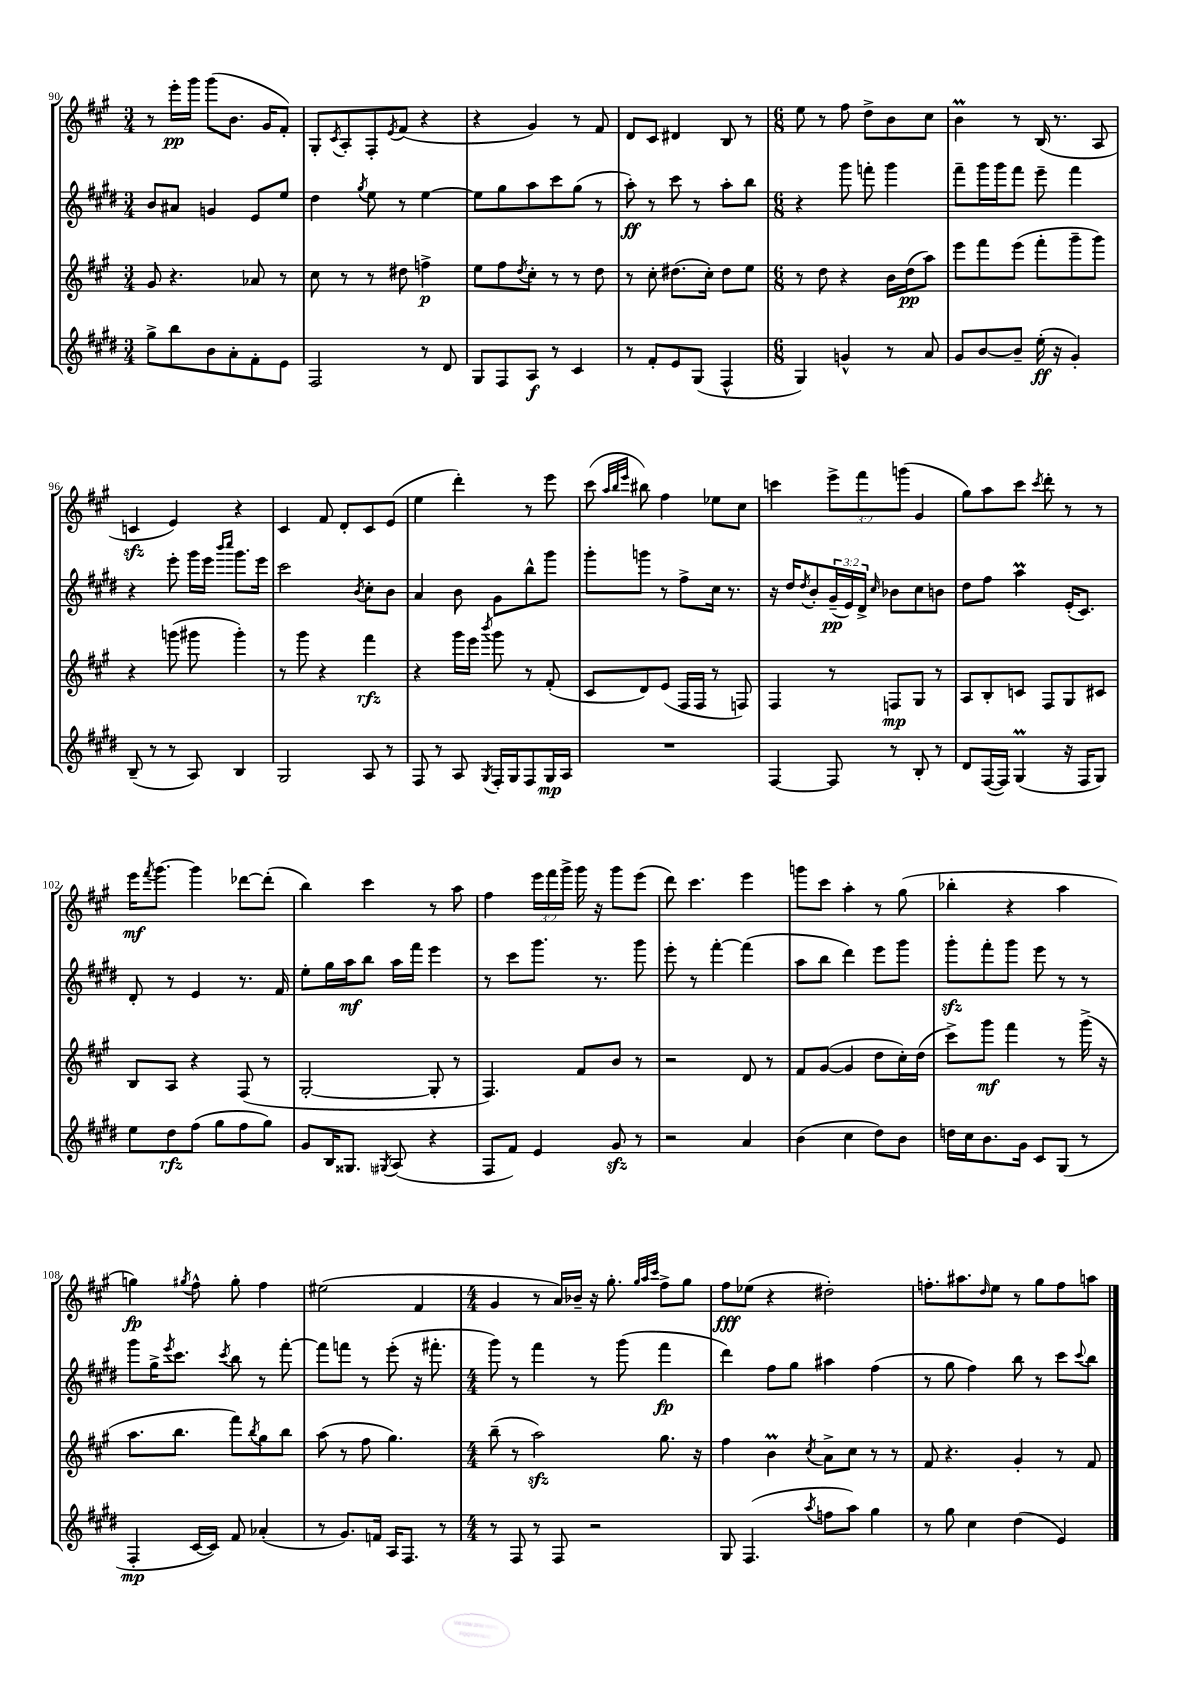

**kern	**dynam	**kern	**dynam	**kern	**dynam	**kern	**dynam
*part4	*part4	*part3	*part3	*part2	*part2	*part1	*part1
*staff4	*staff4	*staff3	*staff3	*staff2	*staff2	*staff1	*staff1
*clefG2	*	*clefG2	*	*clefG2	*	*clefG2	*
*k[f#c#g#d#]	*	*k[f#c#g#]	*	*k[f#c#g#d#]	*	*k[f#c#g#]	*
*M3/4	*	*M3/4	*	*M3/4	*	*M3/4	*
=90	=90	=90	=90	=90	=90	=90	=90
8gg#^\L	.	8g#/	.	8b/L	.	8r	.
8bb\	.	4.r	.	8a#X/J	.	16eee'\LL	pp
.	.	.	.	.	.	16ggg#\JJ	.
8b\	.	.	.	4gn/	.	(8ggg#\L	.
8a'\	.	.	.	.	.	8.b\J	.
8f#'\	.	8a-X/	.	8e/L	.	.	.
.	.	.	.	.	.	16g#/KL	.
8e\J	.	8r	.	8ee/J	.	8f#'/J)	.
=91	=91	=91	=91	=91	=91	=91	=91
2F#/	.	8cc#\	.	4dd#\	.	8G#'/L	.
.	.	.	.	.	.	8qc#/	.
.	.	8r	.	.	.	8A'/	.
.	.	.	.	8qgg#/	.	.	.
.	.	8r	.	8ee\	.	8F#'/	.
.	.	.	.	.	.	8qe/	.
.	.	8dd#X\	.	8r	.	(8f#/J	.
8r	.	4ffn^\	p	[4ee\	.	4r	.
8d#/	.	.	.	.	.	.	.
=92	=92	=92	=92	=92	=92	=92	=92
8G#/L	.	8ee\L	.	8ee\L]	.	4r	.
8F#/	.	8ff#\	.	8gg#\	.	.	.
.	.	8qdd/	.	.	.	.	.
8A/J	f	8cc#'\J	.	8aa\	.	4g#/)	.
8r	.	8r	.	8ccc#\	.	.	.
4c#/	.	8r	.	(8gg#\J	.	8r	.
.	.	8dd\	.	8r	.	8f#/	.
=93	=93	=93	=93	=93	=93	=93	=93
8r	.	8r	.	8aa'\)	ff	8d/L	.
8f#'/L	.	8cc#'\	.	8r	.	8c#/J	.
8e/	.	(8.dd#X\L	.	8ccc#\	.	4d#X/	.
(8G#/J	.	.	.	8r	.	.	.
.	.	16cc#'\Jk)	.	.	.	.	.
4F#^^/	.	8dd#\L	.	8aa'\L	.	8B/	.
.	.	8ee\J	.	8bb\J	.	8r	.
=94	=94	=94	=94	=94	=94	=94	=94
*M6/8	*	*M6/8	*	*M6/8	*	*M6/8	*
4G#/)	.	8r	.	4r	.	8ee\	.
.	.	8dd\	.	.	.	8r	.
4gn^^/	.	4r	.	8ggg#\	.	8ff#\	.
.	.	.	.	8fffn'\	.	8dd^\L	.
8r	.	16b\LL	.	4ggg#\	.	8b\	.
.	.	(16dd\J	pp	.	.	.	.
8a/	.	8aa\J)	.	.	.	8cc#\J	.
=95	=95	=95	=95	=95	=95	=95	=95
8g#/L	.	8eee\L	.	8fff#~\L	.	4bM\	.
[8b/	.	8fff#\	.	16ggg#\L	.	.	.
.	.	.	.	16ggg#\J	.	.	.
8b~/J]	.	(8eee\J	.	8fff#\J	.	8r	.
(16ee'\	ff	8fff#'\L	.	8eee~\	.	(16B/	.
16r	.	.	.	.	.	8.r	.
4g#'/)	.	8ggg#~\	.	4fff#\	.	.	.
.	.	8ggg#\J)	.	.	.	8A/	.
!!LO:LB:g=z
=96	=96	=96	=96	=96	=96	=96	=96
(8B~/	.	4r	.	4r	.	4cnzz/	.
8r	.	.	.	.	.	.	.
8r	.	(8gggn\	.	8eee'\	.	4e/)	.
8A/)	.	8ggg#X\	.	16ggg#\LL	.	.	.
.	.	.	.	16eee\JJ	.	.	.
.	.	.	.	16qqbbb/LL	.	.	.
.	.	.	.	16qqcccc#/JJ	.	.	.
4B/	.	4ggg#'\)	.	8.ggg#\L	.	4r	.
.	.	.	.	16eee\Jk	.	.	.
=97	=97	=97	=97	=97	=97	=97	=97
2G#/	.	8r	.	2ccc#\	.	4c#/	.
.	.	8ggg#\	.	.	.	.	.
.	.	4r	.	.	.	8f#/	.
.	.	.	.	.	.	8d'/L	.
.	.	.	.	8qb/	.	.	.
8A/	.	4fff#\	rfz	8cc#'\L	.	8c#/	.
8r	.	.	.	8b\J	.	(8e/J	.
=98	=98	=98	=98	=98	=98	=98	=98
8F#/	.	4r	.	4a/	.	4ee\	.
8r	.	.	.	.	.	.	.
8A/	.	16ggg#\LL	.	8b\	.	4ddd'\)	.
.	.	16eee\JJ	.	.	.	.	.
8qG#/	.	8qbbb/	.	.	.	.	.
16F#'/LL	.	8ggg#\	.	8g#\L	.	.	.
16G#/J	.	.	.	.	.	.	.
8F#/	.	8r	.	8bb^^\	.	8r	.
16G#/L	mp	(8f#'/	.	8ggg#\J	.	8eee\	.
16A/JJ	.	.	.	.	.	.	.
=99	=99	=99	=99	=99	=99	=99	=99
2.r	.	8c#/L	.	8ggg#'\L	.	(8ccc#\	.
.	.	.	.	.	.	32qqaa/LLL	.
.	.	.	.	.	.	32qqbb/	.
.	.	.	.	.	.	32qqeee/JJJ	.
.	.	8d/)	.	8gggn\J	.	8bb#X\)	.
.	.	(8e/J	.	8r	.	4ff#\	.
.	.	16F#/LL	.	8ff#^\L	.	.	.
.	.	16F#/JJ	.	.	.	.	.
.	.	8r	.	16cc#\Jk	.	8ee-X\L	.
.	.	.	.	8.r	.	.	.
.	.	8Fn/)	.	.	.	8cc#\J	.
=100	=100	=100	=100	=100	=100	=100	=100
[4F#/	.	4F#/	.	16r	.	4cccn\	.
.	.	.	.	16dd#/KL	.	.	.
.	.	.	.	8qdd#/	.	.	.
.	.	.	.	8b'/	.	.	.
8F#/]	.	8r	.	(24g#~/L	pp	12eee^\L	.
.	.	.	.	24e/)	.	.	.
.	.	.	.	24d#^/JJ	.	12fff#\	.
.	.	.	.	16qqcc#/	.	.	.
8r	.	8Fn/L	mp	8b-X\L	.	.	.
.	.	.	.	.	.	(12gggn\J	.
8B'/	.	8G#/J	.	8cc#\	.	4g#/	.
8r	.	8r	.	8bn\J	.	.	.
=101	=101	=101	=101	=101	=101	=101	=101
8d#/L	.	8A/L	.	8dd#\L	.	8gg#\L)	.
([16F#/L	.	8B'/	.	8ff#\J	.	8aa\	.
16F#/JJ])	.	.	.	.	.	.	.
(4G#m/	.	8cn/J	.	4aaM\	.	8ccc#\J	.
.	.	.	.	.	.	8qccc#/	.
.	.	8F#/L	.	.	.	8ddd'\	.
16r	.	8G#/	.	(16e'/KL	.	8r	.
16F#/KL	.	.	.	8.c#/J)	.	.	.
8G#/J)	.	8c#X/J	.	.	.	8r	.
!!LO:LB:g=z
=102	=102	=102	=102	=102	=102	=102	=102
8ee\L	.	8B/L	.	8d#'/	.	16eee\KL	mf
.	.	.	.	.	.	8qfff#/	.
.	.	.	.	.	.	[8.ggg#\J	.
8dd#\	rfz	8A/J	.	8r	.	.	.
(8ff#\J	.	4r	.	4e/	.	4ggg#\]	.
8gg#\L	.	.	.	.	.	.	.
8ff#\	.	(8F#/	.	8.r	.	[8ddd-X\L	.
8gg#\J)	.	8r	.	.	.	(8ddd-'\J]	.
.	.	.	.	16f#/	.	.	.
=103	=103	=103	=103	=103	=103	=103	=103
8g#/L	.	[2G#'/	.	8ee'\L	.	4bb\)	.
16B/K	.	.	.	16gg#\L	.	.	.
8.G##X/J	.	.	.	16aa\J	mf	.	.
.	.	.	.	8bb\J	.	4ccc#\	.
8qG#X/	.	.	.	.	.	.	.
(8A/	.	.	.	16aa\LL	.	.	.
.	.	.	.	16fff#\JJ	.	.	.
4r	.	8G#'/]	.	4eee\	.	8r	.
.	.	8r	.	.	.	8aa\	.
=104	=104	=104	=104	=104	=104	=104	=104
8F#/L	.	4.F#/)	.	8r	.	4ff#\	.
8f#/J)	.	.	.	8ccc#\L	.	.	.
4e/	.	.	.	8.ggg#\J	.	24eee\LL	.
.	.	.	.	.	.	24fff#\	.
.	.	.	.	.	.	24ggg#^\JJ	.
.	.	8f#/L	.	.	.	16ggg#\	.
.	.	.	.	8.r	.	16r	.
8g#zz/	.	8b/J	.	.	.	8ggg#\L	.
8r	.	8r	.	8ggg#\	.	(8eee\J	.
=105	=105	=105	=105	=105	=105	=105	=105
2r	.	2r	.	8eee'\	.	8ddd\)	.
.	.	.	.	8r	.	4.ccc#\	.
.	.	.	.	[4fff#'\	.	.	.
4a/	.	8d/	.	(4fff#\]	.	4eee\	.
.	.	8r	.	.	.	.	.
=106	=106	=106	=106	=106	=106	=106	=106
(4b\	.	8f#/L	.	8aa\L	.	8gggn\L	.
.	.	([8g#/J	.	8bb\J	.	8ccc#\J	.
4cc#\	.	4g#/]	.	4ddd#\)	.	4aa'\	.
8dd#\L)	.	8dd\L	.	8eee\L	.	8r	.
8b\J	.	16cc#'\L)	.	8ggg#\J	.	(8gg#\	.
.	.	(16dd\JJ	.	.	.	.	.
=107	=107	=107	=107	=107	=107	=107	=107
16ddn\LL	.	8ccc#^\L)	.	8ggg#zz'\L	.	4bb-X'\	.
16cc#\J	.	.	.	.	.	.	.
8.b\	.	8ggg#\J	mf	8fff#'\	.	.	.
.	.	4fff#\	.	8ggg#\J	.	4r	.
16g#\Jk	.	.	.	.	.	.	.
8c#/L	.	.	.	8eee\	.	.	.
(8G#/J	.	8r	.	8r	.	4aa\	.
8r	.	(16ggg#^\	.	8r	.	.	.
.	.	16r	.	.	.	.	.
!!LO:LB:g=z
=108	=108	=108	=108	=108	=108	=108	=108
4F#'/	mp	8.aa\L	.	8ggg#\L	.	4ggn\)	fp
.	.	.	.	16gg#^\K	.	.	.
.	.	.	.	8qeee/	.	.	.
.	.	8.bb\J	.	8.ccc#\J	.	.	.
.	.	.	.	.	.	8qgg#X/	.
[16c#/LL	.	.	.	.	.	8ff#^^\	.
16c#/JJ])	.	.	.	.	.	.	.
.	.	.	.	8qccc#/	.	.	.
8f#/	.	8fff#\L)	.	8bb\	.	8gg#'\	.
.	.	8qbb/	.	.	.	.	.
(4a-X'/	.	8gg#\	.	8r	.	4ff#\	.
.	.	8bb\J	.	[8fff#'\	.	.	.
=109	=109	=109	=109	=109	=109	=109	=109
8r	.	(8aa\	.	8fff#\L]	.	(2ee#X\	.
8.g#/L)	.	8r	.	8fffn\J	.	.	.
.	.	8ff#\	.	8r	.	.	.
16fn/Jk	.	.	.	.	.	.	.
16A/KL	.	4.gg#\)	.	(8eee'\	.	.	.
8.F#/J	.	.	.	.	.	.	.
.	.	.	.	16r	.	4f#/	.
.	.	.	.	8.fff#X'\	.	.	.
8r	.	.	.	.	.	.	.
=110	=110	=110	=110	=110	=110	=110	=110
*M4/4	*	*M4/4	*	*M4/4	*	*M4/4	*
8r	.	(8bb~\	.	8ggg#\)	.	4g#/	.
8F#/	.	8r	.	8r	.	.	.
8r	.	2aazz\)	.	4fff#\	.	8r	.
8F#/	.	.	.	.	.	16a/LL)	.
.	.	.	.	.	.	16b-X~/JJ	.
2r	.	.	.	8r	.	16r	.
.	.	.	.	.	.	8.gg#'\	.
.	.	.	.	(8ggg#\	.	.	.
.	.	.	.	.	.	32qqgg#/LLL	.
.	.	.	.	.	.	32qqaa/	.
.	.	.	.	.	.	32qqccc#/JJJ	.
.	.	8.gg#\	.	4fff#\	fp	8ff#^\L	.
.	.	.	.	.	.	8gg#\J	.
.	.	16r	.	.	.	.	.
=111	=111	=111	=111	=111	=111	=111	=111
8G#/	.	4ff#\	.	4ddd#\)	.	8ff#\L	fff
(4.F#/	.	.	.	.	.	(8ee-X\J	.
.	.	4bM\	.	8ff#\L	.	4r	.
.	.	.	.	8gg#\J	.	.	.
8qaa/	.	8qcc#/	.	.	.	.	.
8ffn\L	.	8a^\L	.	4aa#X\	.	2dd#X'\)	.
8aa\J)	.	8cc#\J	.	.	.	.	.
4gg#\	.	8r	.	(4ff#\	.	.	.
.	.	8r	.	.	.	.	.
=112	=112	=112	=112	=112	=112	=112	=112
8r	.	8f#/	.	8r	.	8.ffn'\L	.
8gg#\	.	4.r	.	8gg#\	.	.	.
.	.	.	.	.	.	8.aa#X\	.
4cc#\	.	.	.	4ff#\)	.	.	.
.	.	.	.	.	.	16qqdd/	.
.	.	.	.	.	.	8ee\J	.
(4dd#\	.	4g#'/	.	8bb\	.	8r	.
.	.	.	.	8r	.	8gg#\L	.
4e/)	.	8r	.	8ccc#\L	.	8ff\	.
.	.	.	.	8qqccc#/	.	.	.
.	.	8f#/	.	8bb\J	.	8aan\J	.
==	==	==	==	==	==	==	==
*-	*-	*-	*-	*-	*-	*-	*-
